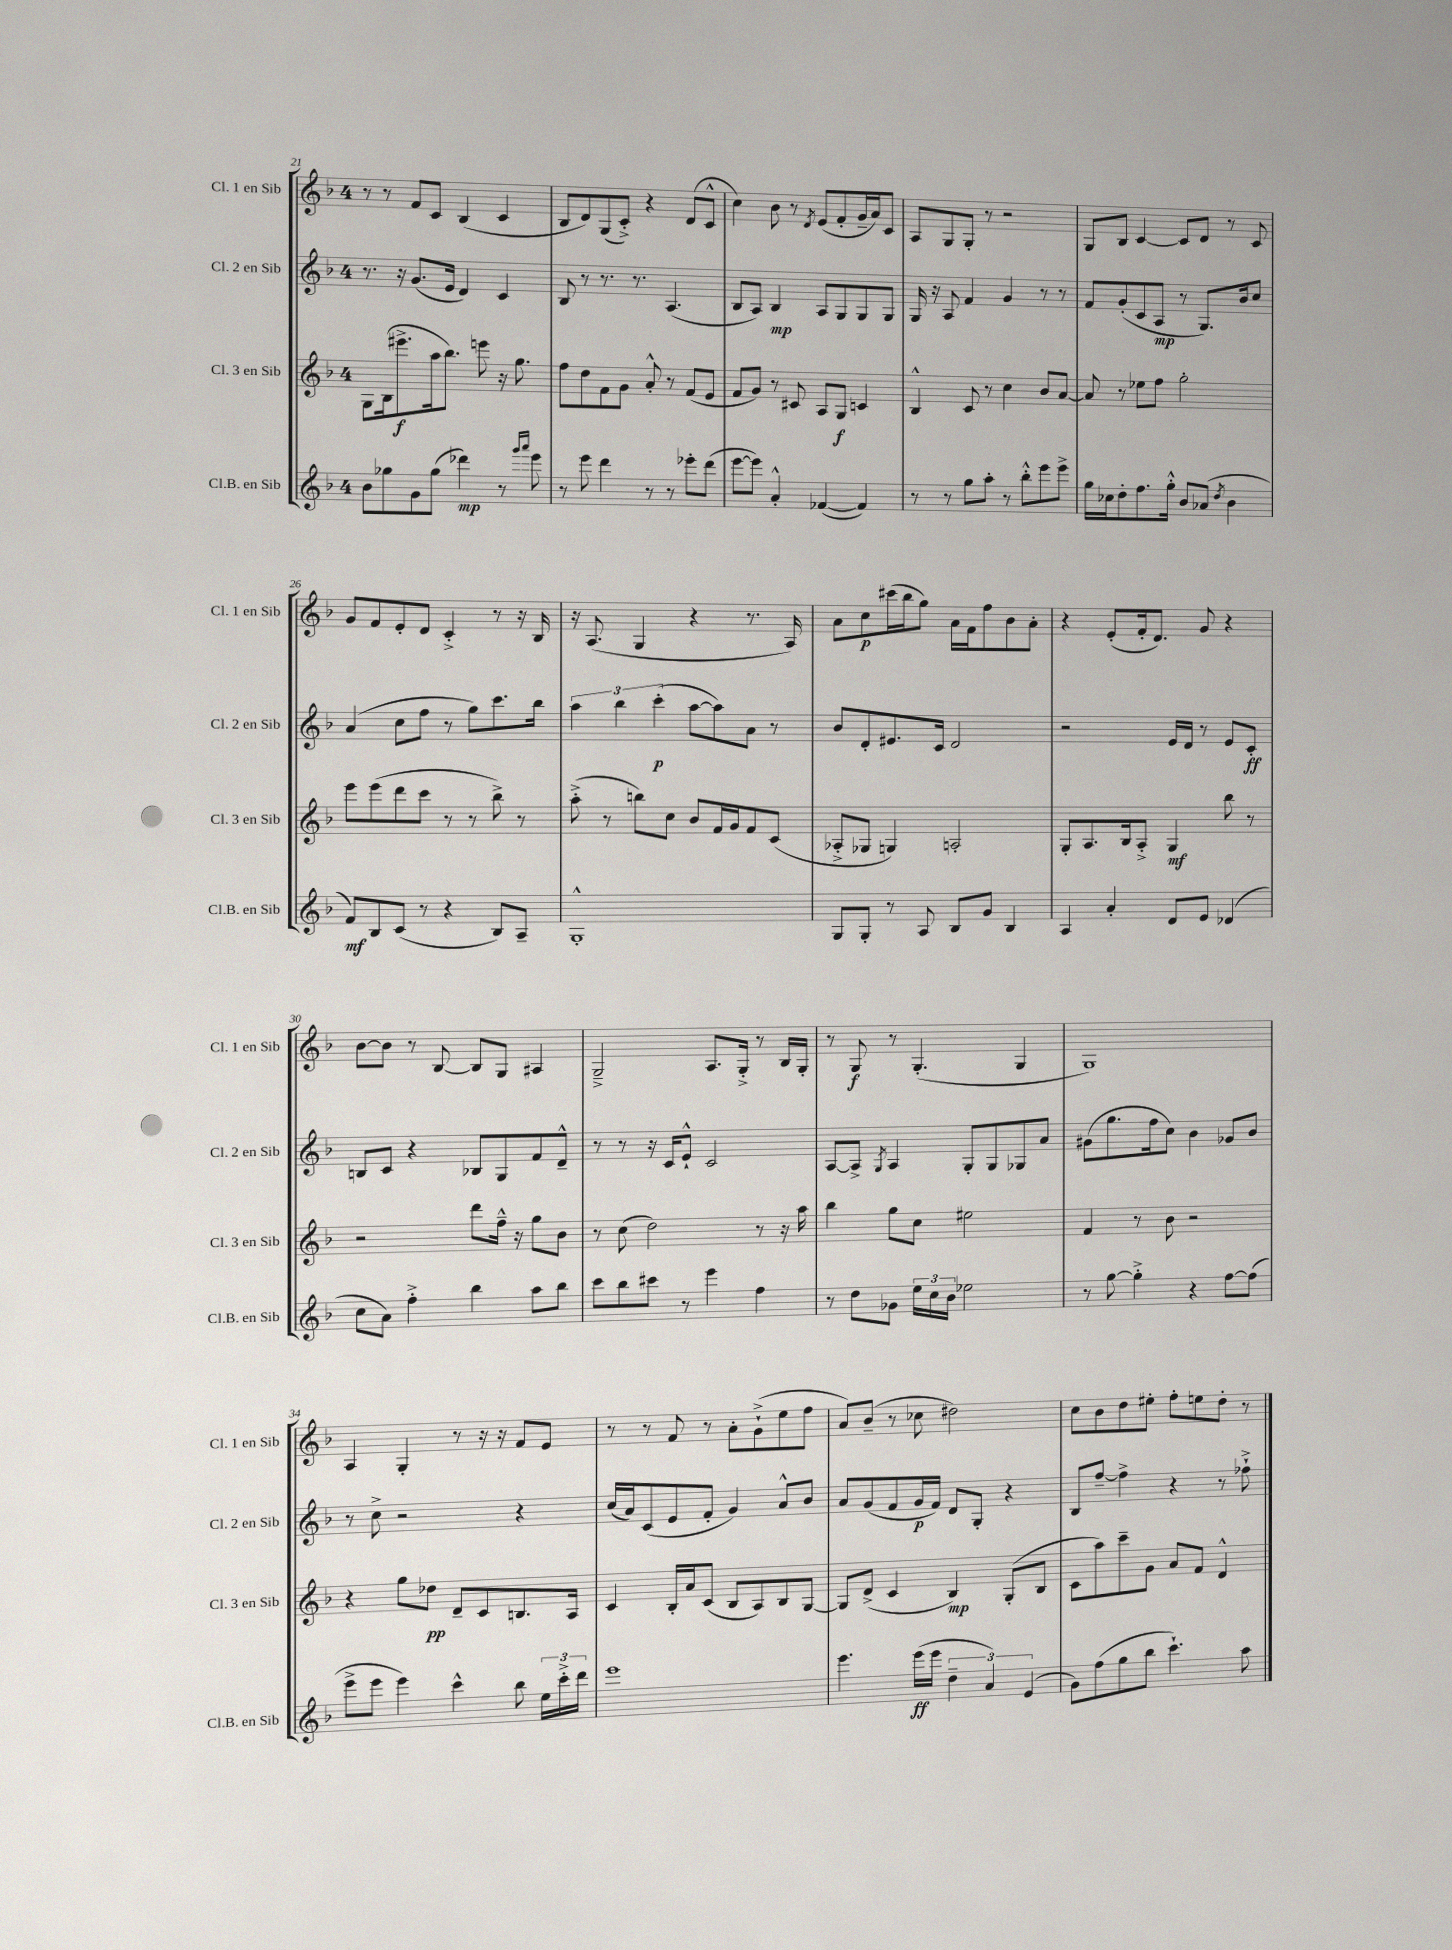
<<
\new StaffGroup <<
\new Staff = "s0" \with { instrumentName = "Cl. 1 en Sib" shortInstrumentName = "Cl. 1 en Sib" } {
    \clef treble \key f \major \once \override Staff.TimeSignature.style = #'single-digit \time 4/4
    \autoBeamOff r8 r8 f'8[ c'8] bes4( c'4 |
    bes8[ d'8) g8( c'8]-.->) r4 d'8[( c'8]-^ |
    c''4) bes'8 r8 \acciaccatura { d'8 } e'8[( f'8-. g'16-- a'16) c'8] |
    a8[ g8 g8]-. r8 r2 |
    g8[ bes8] c'4~ c'8[ d'8] r8 c'8 |
    g'8[ f'8 e'8-. d'8] c'4-.-> r8 r16 bes16 |
    r16 a8.( g4 r4 r8. a16) |
    a'8[ c''8\p cis'''16( bes''16 g''8]) a'16[ f'16 f''8 bes'8 a'8]-. |
    r4 e'8[-.( f'16-. d'8.]) g'8 r4 |
    bes'8[~ bes'8] r8 bes8~ bes8[ g8] ais4 |
    g2---> a8.[ g16]-.-> r8 bes16[ g16]-. |
    r8 g8\f r8 g4.-.( g4 |
    g1) |
    a4 g4-. r8 r16 r16 f'8[ e'8] |
    r8 r8 f'8 r8 a'8[-. g'8-!->( e''8 f''8] |
    a'8[) bes'8]--( r8 ces''8 dis''2) |
    c''8[ bes'8 d''8 eis''8]-. f''8[-. e''8 d''8]-. r8 \bar "|." |
}
\new Staff = "s1" \with { instrumentName = "Cl. 2 en Sib" shortInstrumentName = "Cl. 2 en Sib" } {
    \clef treble \key f \major \once \override Staff.TimeSignature.style = #'single-digit \time 4/4
    \autoBeamOff r8. r16 g'8.[( e'16] d'4) c'4 |
    bes8 r8 r8. r8. a4.( |
    bes8[ a8]) bes4\mp a8[ g8 g8 g8] |
    g16 r16 a8 f'4 g'4 r8 r8 |
    f'8[ g'8-.( c'8 a8]\mp r8 g8.[) bes'16 c''8] |
    a'4( c''8[ f''8] r8 g''8[) c'''8. bes''16] |
    \tuplet 3/2 { a''4 bes''4 c'''4-.\p( } a''8[~ a''8) a'8] r8 |
    bes'8[ d'8-. eis'8. c'16] d'2 |
    r2 e'16[ d'16] r8 e'8[ c'8]-.\ff |
    b8[ c'8] r4 bes8[ g8 f'8 d'8]---^ |
    r8 r8 r16 c'16[ e'8]-!-^ c'2 |
    a8[~ a8]-> \acciaccatura { g8 } a4 g8[-. g8 ges8 a'8] |
    gis'8[( g''8. f''16 c''8]) bes'4 ges'8[ bes'8] |
    r8 c''8-> r2 r4 |
    c''16[( a'16) c'8( e'8 f'8]-. g'4) a'8[-^ bes'8] |
    a'8[ g'8( f'8 g'16\p f'16]) d'8[ g8]-. r4 |
    bes8[ f''8]~-- f''4-> r4 r8 fes''8-!-> \bar "|." |
}
\new Staff = "s2" \with { instrumentName = "Cl. 3 en Sib" shortInstrumentName = "Cl. 3 en Sib" } {
    \clef treble \key f \major \once \override Staff.TimeSignature.style = #'single-digit \time 4/4
    \autoBeamOff g8[ bes16( eis'''8.->\f a''16 bes''8.]) e'''8 r16 g''8. |
    f''8[ d''8 f'8 g'8] a'8-.-^ r8 f'8[( e'8] |
    f'8[ g'8]) r8 cis'8 a8[ g8]\f c'4 |
    bes4-^ c'8 r8 c''4 bes'8[ a'8]~ |
    a'8 r8 ees''8[ f''8] g''2-. |
    e'''8[ e'''8( d'''8 c'''8] r8 r8 bes''8->) r8 |
    a''8-.->( r8 b''8[) c''8] bes'8[ f'16 g'16 f'8 c'8]( |
    aes8[-.-> ges8] g4) a2-. |
    g8[-. a8. bes16 a8]-.-> g4\mf bes''8 r8 |
    r2 d'''8[ f''16]---^ r16 g''8[ bes'8] |
    r8 c''8( d''2) r8 r16 a''16 |
    bes''4 g''8[ c''8] eis''2 |
    f'4 r8 bes'8 r2 |
    r4 g''8[ des''8]\pp d'8[-- c'8 b8. a16] |
    c'4 bes16[-. a'16 c'8]( bes8[ a8) bes8 g8]~ |
    g8[ d'8]->( c'4 bes4\mp) g8[-.( bes8] |
    c'8[ a''8) c'''8-- g'8] a'8[ f'8] d'4-^ \bar "|." |
}
\new Staff = "s3" \with { instrumentName = "Cl.B. en Sib" shortInstrumentName = "Cl.B. en Sib" } {
    \clef treble \key f \major \once \override Staff.TimeSignature.style = #'single-digit \time 4/4
    \autoBeamOff bes'8[ ges''8 g'8 ges''8]( des'''4\mp) r8 \grace { g'''16[ a'''16] } e'''8 |
    r8 e'''8 d'''4 r8 r8 ees'''8[-. d'''8]( |
    e'''8[~ e'''8]) a'4-.-^ fes'4~( fes'4) |
    r8 r8 g''8[ a''8]-. r8 bes''8[-.-^ e'''8 e'''8]-> |
    g''16[ ces''16 d''8-. f''8. g''16]-.-^ bes'8[ aes'8]( \acciaccatura { d''8 } bes'4 |
    f'8[\mf) bes8 c'8]( r8 r4 bes8[) a8]-- |
    g1-.-^ |
    g8[ g8]-. r8 a8 bes8[ g'8] bes4 |
    a4 a'4-. d'8[ e'8] des'4( |
    c''8[ a'8]) f''4-.-> bes''4 a''8[ bes''8] |
    c'''8[ bes''8 cis'''8] r8 e'''4 f''4 |
    r8 d''8[ ges'8] \tuplet 3/2 { e''16[ c''16 bes'16] } ees''2 |
    r8 g''8~ g''4-.-> r4 f''8[~ f''8]( |
    e'''8[-> e'''8] e'''4) c'''4-^ bes''8 \tuplet 3/2 { e''16[ c'''16-.-> d'''16] } |
    e'''1 |
    e'''4. e'''16[\ff( e'''16] \tuplet 3/2 { d''4-- a'4) e'4( } |
    g'8[) f''8( g''8 bes''8] c'''4.-!) a''8 \bar "|." |
}
>>
>>
\layout { \context { \Score currentBarNumber = #21 } }
